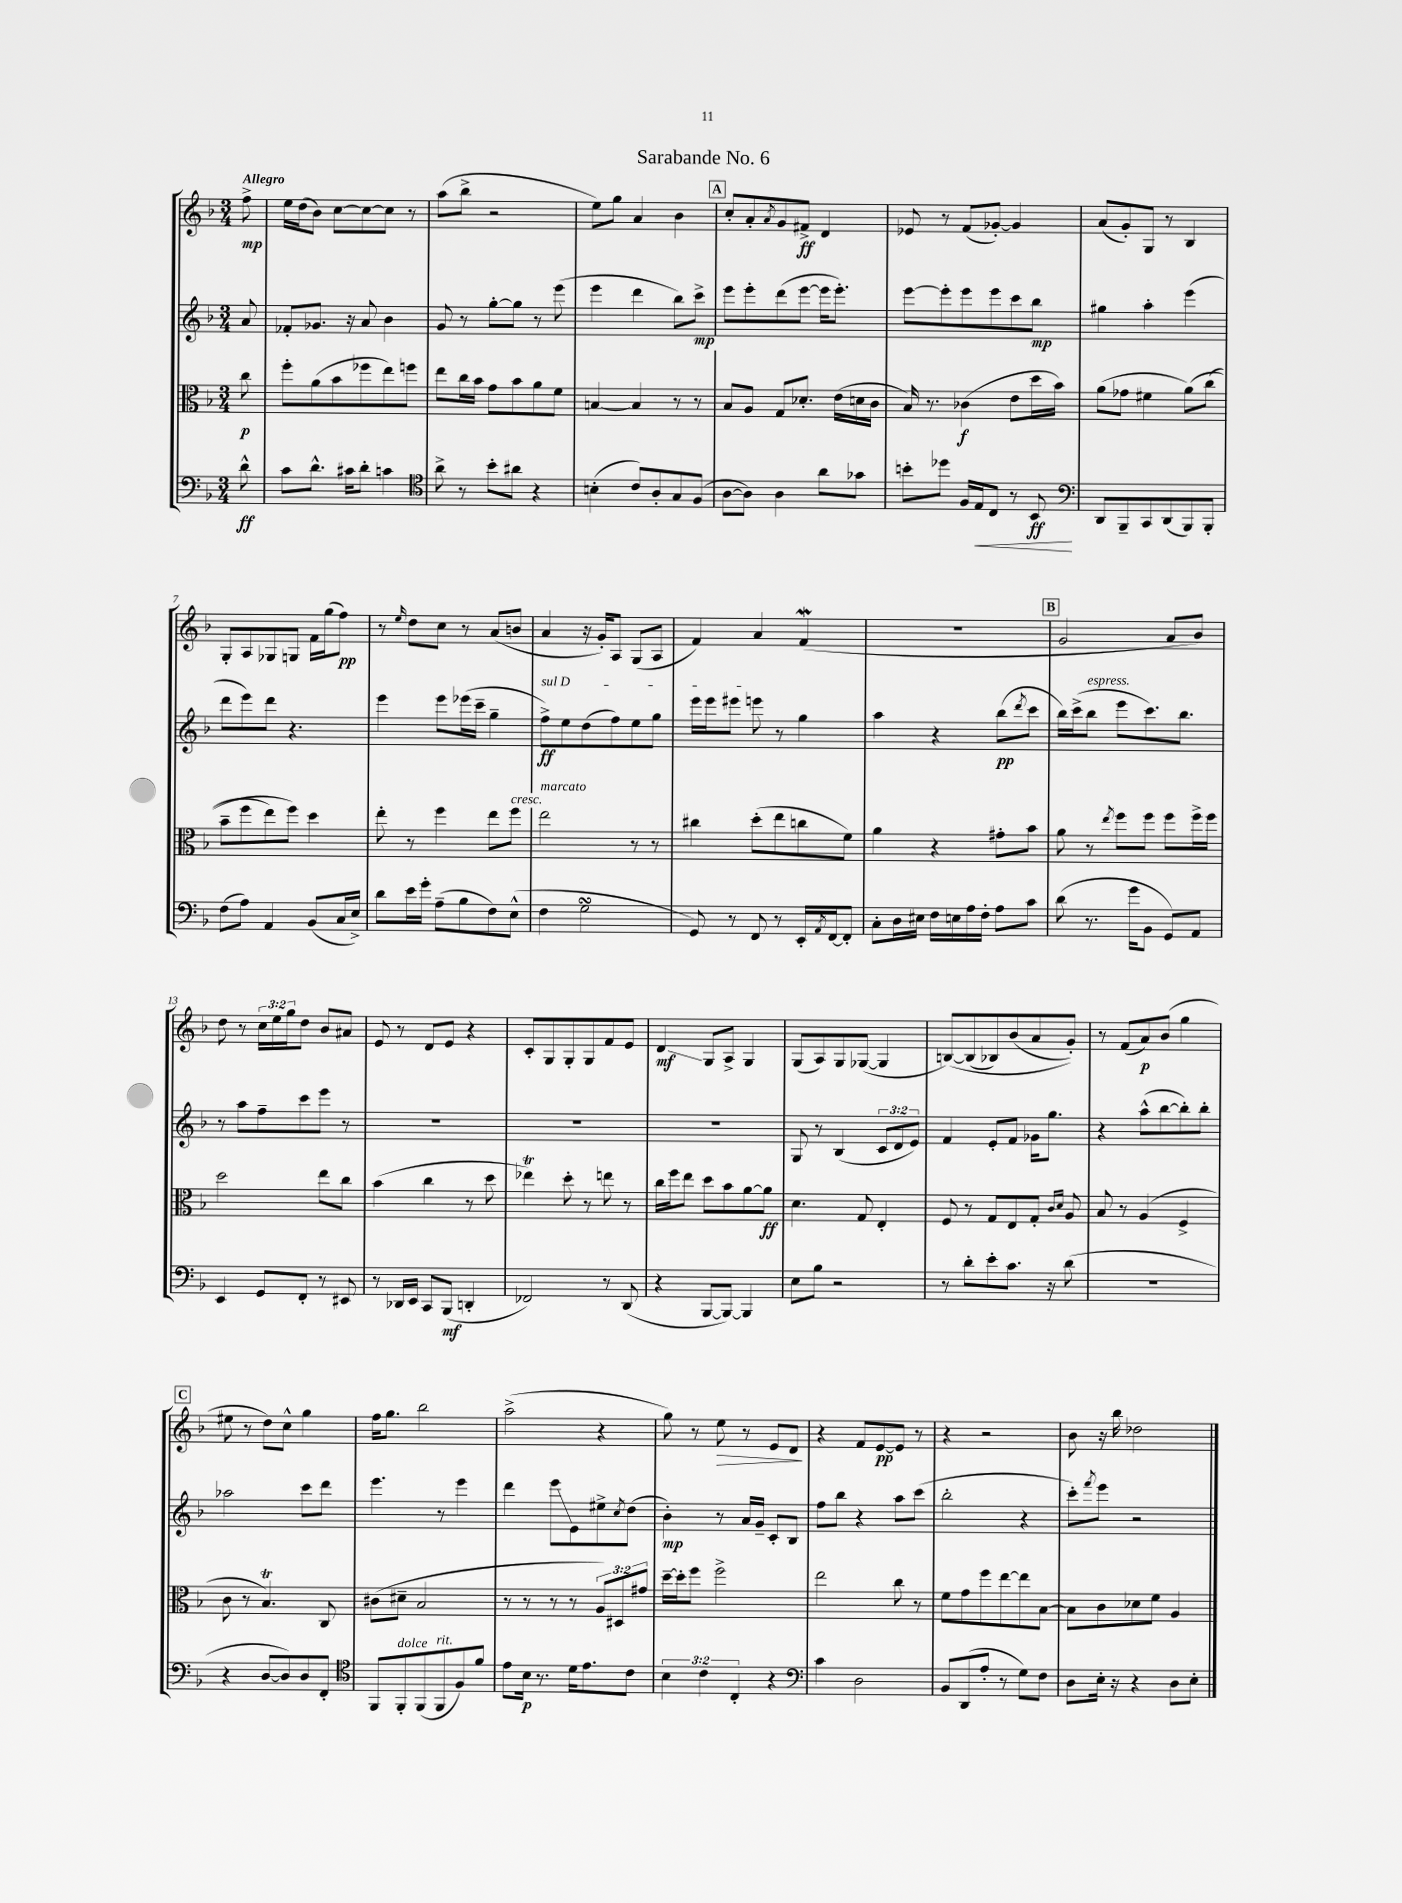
\header { title = "Sarabande No. 6" }
<<
\new StaffGroup <<
\new Staff = "s0" {
    \clef treble \key f \major \numericTimeSignature \time 3/4 \override Staff.TupletNumber.text = #tuplet-number::calc-fraction-text \partial 8 \tempo "Allegro"
    f''8->\mp |
    e''16 d''16( bes'8) c''8~ c''8~ c''8 r8 |
    a''8( bes''8-> r2 |
    e''8) g''8 a'4 bes'4 |
    \mark \markup { \box "A" } c''8-. a'8-. \acciaccatura { a'8 } g'8 fis'8->\ff d'4 |
    ees'8 r8 f'8( ges'8~-.) ges'4 |
    a'8( g'8-.) g8 r8 bes4 |
    g8-. a8 ges8 g8 f'16 g''16( f''8\pp) |
    r8 \grace { e''16 } d''8 c''8 r8 a'8( b'8 |
    a'4 r16 g'16-.) a8 g8( a8 |
    f'4) a'4 f'4\mordent( |
    R2. |
    \mark \markup { \box "B" } g'2 a'8 bes'8) |
    d''8 r8 \tuplet 3/2 { c''16 e''16 g''16 } d''8 bes'8 ais'8 |
    e'8 r8 d'8 e'8 r4 |
    c'8-. g8 g8-. g8 f'8 e'8 |
    d'4\glissando\mf g8 a8-> g4 |
    g8( a8) g8 ges8~( ges4 |
    b8~)\( b8( bes8) bes'8( a'8 g'8-.)\) |
    r8 f'8( a'8\p) bes'8( g''4 |
    \mark \markup { \box "C" } eis''8 r8 d''8) c''8-^ g''4 |
    f''16 g''8. bes''2 |
    a''2->( r4 |
    g''8) r8 e''8\> r8 e'8 d'8\! |
    r4 f'8 e'8~\pp e'8 r8 |
    r4 r2 |
    bes'8 r16 bes''16 des''2 \bar "|." |
}
\new Staff = "s1" {
    \clef treble \key f \major \numericTimeSignature \time 3/4 \override Staff.TupletNumber.text = #tuplet-number::calc-fraction-text \partial 8
    a'8 |
    fes'8-. ges'8. r16 a'8 bes'4 |
    g'8 r8 g''8~-. g''8 r8 e'''8( |
    e'''4 d'''4 bes''8) c'''8->\mp |
    \mark \markup { \box "A" } e'''8 e'''8-. d'''8( e'''8~ e'''16 e'''8.-.) |
    e'''8~ e'''8-. e'''8 e'''8 c'''8 bes''8\mp |
    gis''4 a''4-. e'''4( |
    d'''8 e'''8) d'''8 r4. |
    e'''4 e'''8 ees'''16( c'''16-- g''4-- |
    \once \override TextSpanner.bound-details.left.text = \markup { \italic "sul D" } f''8->\ff\startTextSpan) e''8 d''8( f''8) e''8 g''8 |
    e'''16 e'''16 eis'''8 e'''8\stopTextSpan r8 g''4 |
    a''4 r4 bes''8\pp( \acciaccatura { d'''8 } c'''8 |
    \mark \markup { \box "B" } bes''16) c'''16->( bes''8^\markup { \italic "espress." } e'''8 c'''8.) bes''8. |
    r8 a''8 f''8-- c'''8 e'''8 r8 |
    R2. |
    R2. |
    R2. |
    g8 r8 bes4( \tuplet 3/2 { c'8 d'8 e'8) } |
    f'4 e'8-. f'8 ges'16 g''8. |
    r4 a''8-^( bes''8~ bes''8-.) bes''8-. |
    \mark \markup { \box "C" } aes''2 c'''8 d'''8 |
    e'''4. r8 e'''4 |
    d'''4 e'''8\glissando e'8 eis''8-> \acciaccatura { c''8 } d''8( |
    bes'4-.\mp) r8 a'16 g'16-- c'8-. bes8 |
    f''8 bes''8 r4 a''8 c'''8( |
    bes''2-. r4 |
    c'''8-.) \acciaccatura { f'''8 } e'''8 r2 \bar "|." |
}
\new Staff = "s2" {
    \clef alto \key f \major \numericTimeSignature \time 3/4 \override Staff.TupletNumber.text = #tuplet-number::calc-fraction-text \partial 8
    c''8\p |
    f''8-. a'8( bes'8 fes''8 e''8) f''8 |
    e''8 c''16 bes'16 g'8 bes'8 a'8 f'8 |
    b4~ b4 r8 r8 |
    \mark \markup { \box "A" } bes8 a8 g8 des'8.-. e'16( d'16 c'16 |
    bes16) r8. ces'4\f( e'8 d''16 bes'16) |
    a'8( ges'8 fis'4 a'8)\( c''8( |
    bes'8-- f''8 e''8) f''8\) d''4 |
    e''8-. r8 f''4 e''8 f''8^\markup { \italic "cresc." } |
    e''2^\markup { \italic "marcato" } r8 r8 |
    cis''4 d''8-.( e''8 c''8 f'8) |
    a'4 r4 gis'8-. bes'8 |
    \mark \markup { \box "B" } a'8 r8 \acciaccatura { e''8 } f''8 f''8 f''8 f''16-> f''16 |
    d''2 e''8 c''8 |
    bes'4( c''4 r8 d''8 |
    ees''4\trill) d''8-. r8 e''8 r8 |
    c''16 f''16 e''8 d''8 bes'8 a'8~ a'8\ff |
    d'4. g8 e4-. |
    f8 r8 g8 e8 g8-. \grace { c'16 d'16 } a8 |
    bes8 r8 a4( f4-> |
    \mark \markup { \box "C" } c'8 r8 bes4.\trill) c8 |
    cis'8( dis'8-- bes2 |
    r8 r8 r8 r8 \tuplet 3/2 { a8) dis8 gis'8 } |
    d''16~-- d''16-. f''8 f''2-> |
    e''2 c''8 r8 |
    f'8 g'8 f''8 e''8~ e''8 bes8~ |
    bes8 c'8 des'8 f'8 a4 \bar "|." |
}
\new Staff = "s3" {
    \clef bass \key f \major \numericTimeSignature \time 3/4 \override Staff.TupletNumber.text = #tuplet-number::calc-fraction-text \partial 8
    d'8-^\ff |
    c'8 d'8.-^ cis'16 d'8-. c'4 |
    \clef tenor a'8-> r8 bes'8-. ais'8 r4 |
    b4-.( c'8) a8-. g8 f8( |
    \mark \markup { \box "A" } a8~ a8) a4 a'8 ges'8 |
    b'8-. des''8 f16 e16\< c8 r8 bes,8\ff\! |
    \clef bass d,8 bes,,8-- c,8 d,8( bes,,8) bes,,8-. |
    f8( a8) a,4 bes,8( c16 e16->) |
    d'8 e'16 g'16-. a8--( bes8 f8) e8-^( |
    f4 g2\turn |
    g,8) r8 f,8 r8 e,16-. \acciaccatura { a,8 } f,16~ f,8-. |
    c8-. d16 eis16 f16 e16 a16 f16-. a8 c'8 |
    \mark \markup { \box "B" } d'8( r8. g'16 bes,8 g,8) a,8 |
    e,4 g,8 f,8-. r8 eis,8 |
    r8 des,16 e,16 c,8 bes,,8\mf( d,4-. |
    fes,2) r8 d,8( |
    r4 bes,,8~ bes,,8~) bes,,4 |
    e8 bes8 r2 |
    r8 d'8-. e'8-. c'8. r16 d'8( |
    R2. |
    \mark \markup { \box "C" } r4 d8~ d8) d8 f,8-. |
    \clef tenor f,8 f,8-.^\markup { \italic "dolce" } f,8( f,8^\markup { \italic "rit." } f8) f'8 |
    e'8 bes16\p r8. d'16 e'8. c'8 |
    \tuplet 3/2 { bes4 c'4 c4-. } r4 |
    \clef bass c'4 d2 |
    bes,8 d,8( a8-. r8 g8) f8 |
    d8 e16-. r16 r4 d8 e8-. \bar "|." |
}
>>
>>
